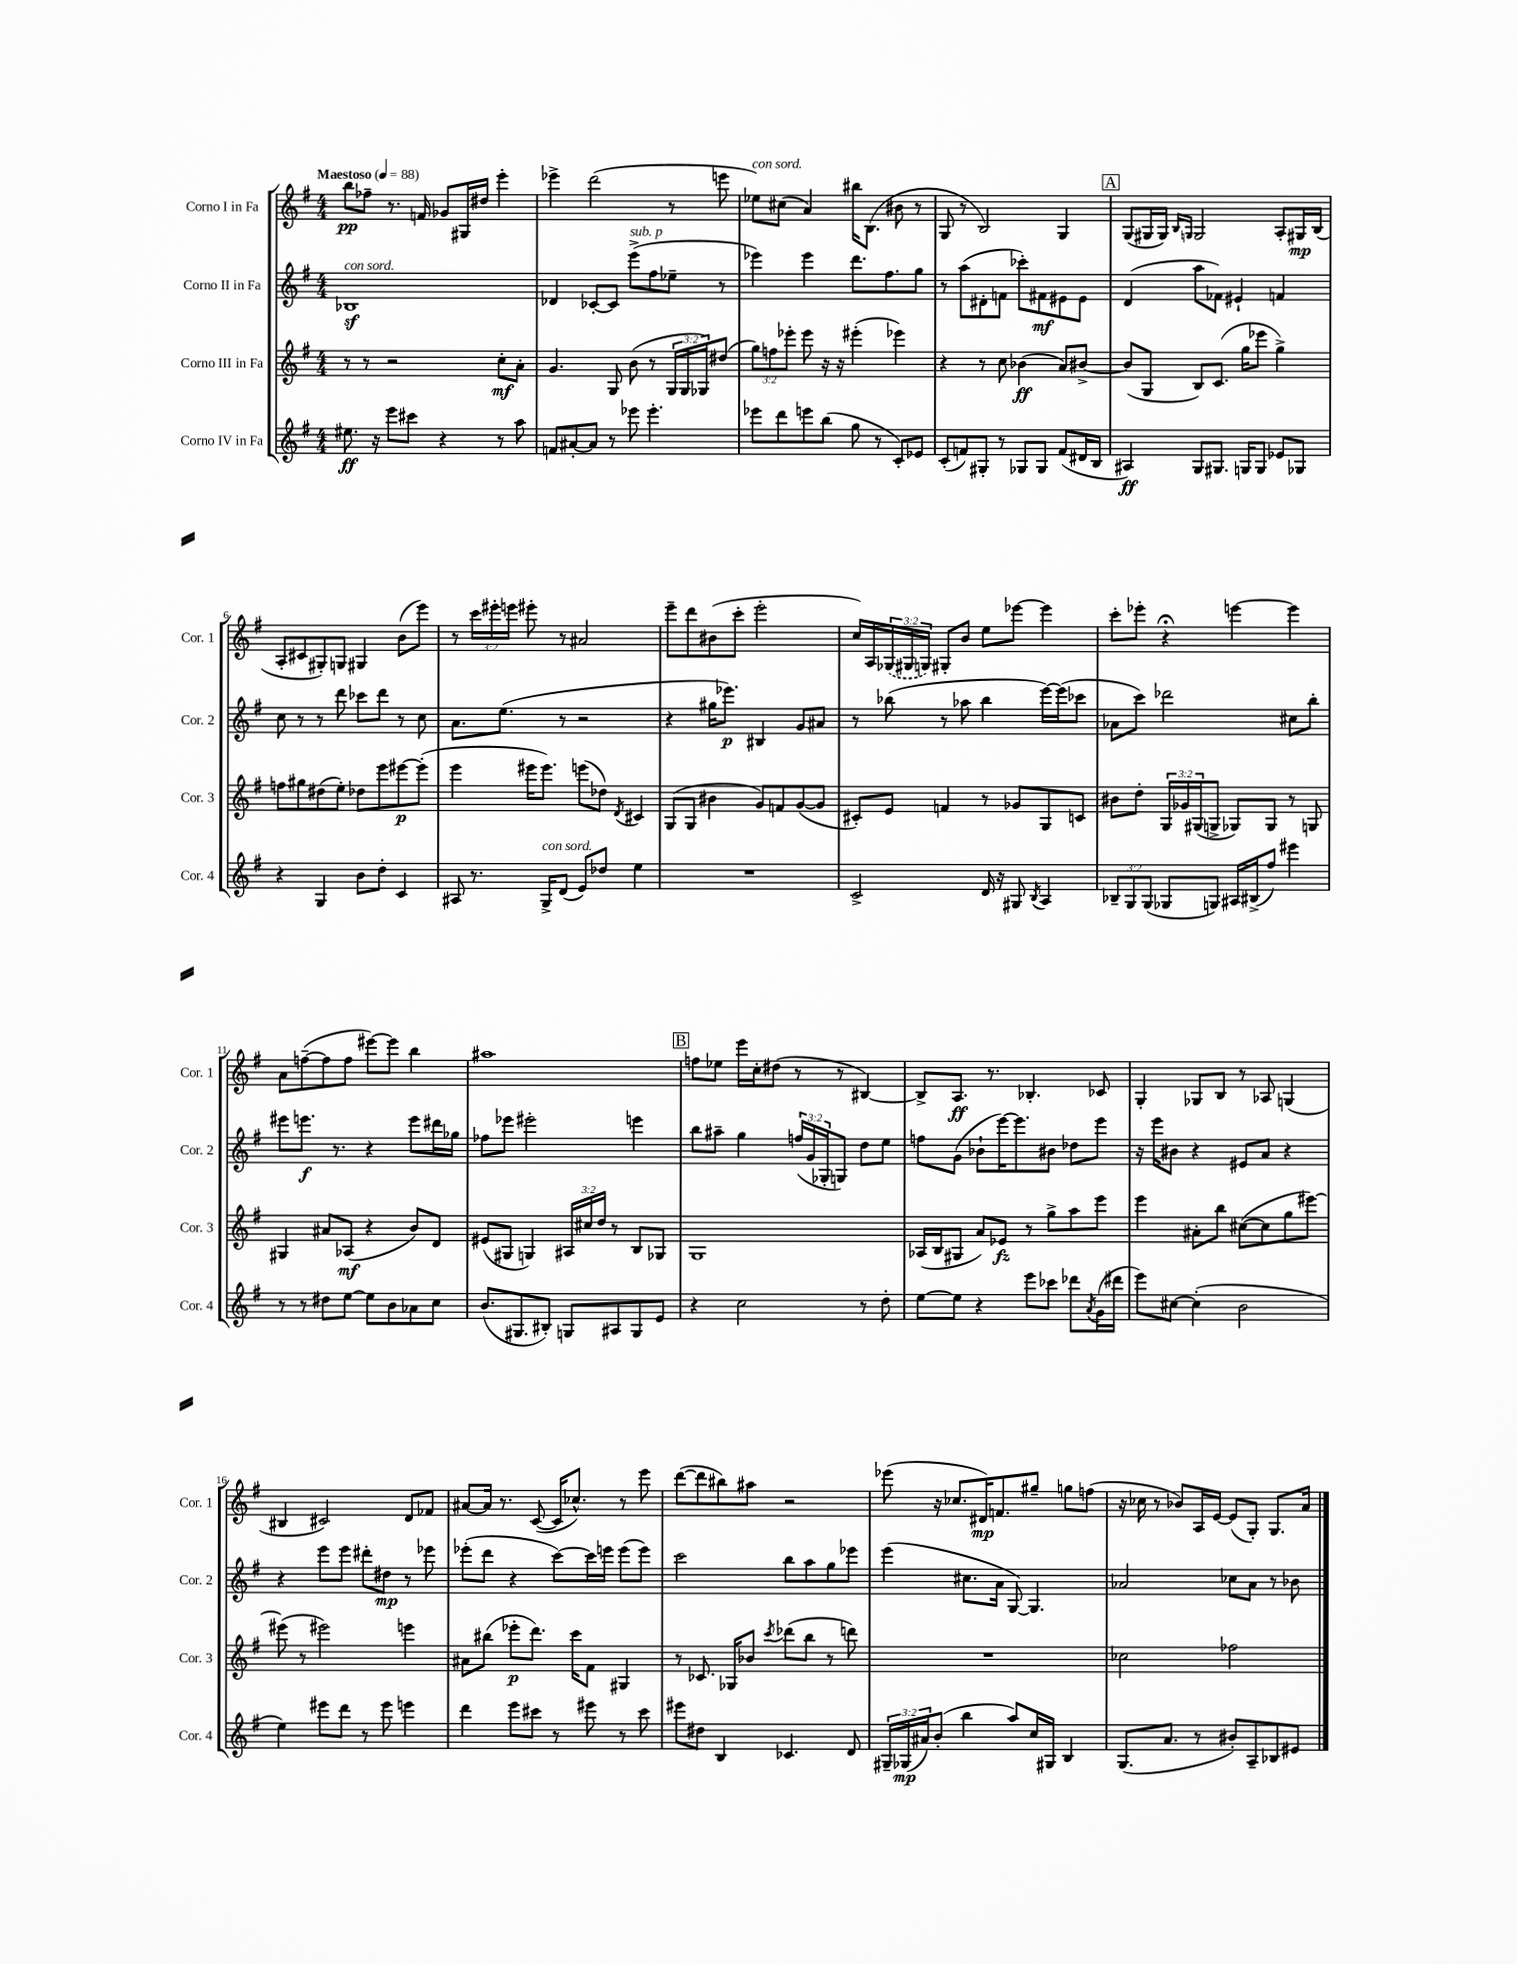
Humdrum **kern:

**kern	**dynam	**kern	**dynam	**kern	**dynam	**kern	**dynam
*part4	*part4	*part3	*part3	*part2	*part2	*part1	*part1
*staff4	*staff4	*staff3	*staff3	*staff2	*staff2	*staff1	*staff1
*I"Corno IV in Fa	*	*I"Corno III in Fa	*	*I"Corno II in Fa	*	*I"Corno I in Fa	*
*I'Cor. 4	*	*I'Cor. 3	*	*I'Cor. 2	*	*I'Cor. 1	*
*clefG2	*	*clefG2	*	*clefG2	*	*clefG2	*
*k[f#]	*	*k[f#]	*	*k[f#]	*	*k[f#]	*
*M4/4	*	*M4/4	*	*M4/4	*	*M4/4	*
*MM88	*	*MM88	*	*MM88	*	*MM88	*
=1	=1	=1	=1	=1	=1	=1	=1
!	!	!	!	!	!	!LO:TX:a:B:t=Maestoso	!
!	!	!	!	!LO:TX:a:i:t=con sord.	!	!	!
8.ee#X\	ff	8r	.	1B-Xz	.	8bb\L	pp
.	.	8r	.	.	.	8ff-X~\J	.
16r	.	.	.	.	.	.	.
8eee\L	.	2r	.	.	.	8.r	.
8ccc#X\J	.	.	.	.	.	.	.
.	.	.	.	.	.	16fn/	.
4r	.	.	.	.	.	8g-X/L	.
.	.	.	.	.	.	16G#X/L	.
.	.	.	.	.	.	16dd#X/JJ	.
8r	.	8cc'\L	mf	.	.	4eee'\	.
8aa\	.	8a'\J	.	.	.	.	.
=2	=2	=2	=2	=2	=2	=2	=2
8fn/L	.	4.g/	.	4d-X/	.	4eee-X^\	.
[8a#X'/	.	.	.	.	.	.	.
8a#/J]	.	.	.	[8c-X'/L	.	(2ddd\	.
8r	.	8G/	.	8c-/J]	.	.	.
!	!	!	!	!LO:TX:a:i:t=sub. p	!	!	!
8eee-X\	.	(8b\	.	(8eee^\L	.	.	.
4.eee-'\	.	8r	.	8ff#\	.	.	.
.	.	24G/LL	.	8ee-X~\J	.	8r	.
.	.	24G/	.	.	.	.	.
.	.	24G-X/J)	.	.	.	.	.
.	.	(8dd#X/J	.	8r	.	8eeen\	.
=3	=3	=3	=3	=3	=3	=3	=3
!	!	!	!	!	!	!LO:TX:a:i:t=con sord.	!
8eee-X\L	.	12gg\L)	.	4eee-X\)	.	8ee-X\L)	.
.	.	12ffn\	.	.	.	.	.
8ddd\	.	.	.	.	.	(8cc#X\J	.
.	.	12eee-X'\J	.	.	.	.	.
8eeen\	.	8eee-\	.	4eee-\	.	4a/)	.
(8bb\J	.	16r	.	.	.	.	.
.	.	16r	.	.	.	.	.
8gg\	.	(4eee#X'\	.	8.ddd\L	.	16bb#X\KL	.
.	.	.	.	.	.	(8.B\J	.
8r	.	.	.	.	.	.	.
.	.	.	.	8.ff#\	.	.	.
8c'/L)	.	4eee-X\)	.	.	.	8b#X\	.
8e-X/J	.	.	.	8gg\J	.	8r	.
=4	=4	=4	=4	=4	=4	=4	=4
(8c'/L	.	4r	.	8r	.	8G/	.
8fn/)	.	.	.	(8aa\L	.	8r	.
8G#X'/J	.	8r	.	8d#X'\	.	2B/)	.
8r	.	8cc\	.	8fn\J	.	.	.
8G-X/L	.	(4b-X\	ff	8ccc-X'\L)	.	.	.
8G-/J	.	.	.	8f#X\	mf	.	.
(8f/L	.	8a/L)	.	8e#X\	.	4G/	.
16d#X/L	.	[8b#X^/J	.	8e#\J	.	.	.
16B/JJ	.	.	.	.	.	.	.
!!LO:REH:place=s1:t=A
=5	=5	=5	=5	=5	=5	=5	=5
4A#X/)	ff	(8b#/L]	.	(4d/	.	(8G/L	.
.	.	8G/J	.	.	.	16G#X/L	.
.	.	.	.	.	.	16G#/JJ)	.
.	.	.	.	.	.	16qqB/LL	.
.	.	.	.	.	.	16qqGn/JJ	.
8G/L	.	8B/L)	.	8aa\L	.	2G/	.
8.G#X/J	.	(8.c/J	.	8f-X\J)	.	.	.
.	.	.	.	4e#X`/	.	.	.
16Gn/KL	.	16gg\KL	.	.	.	.	.
8G/J	.	8eee-X\J	.	.	.	.	.
8e-X/L	.	4gg^\)	.	4fn/	.	8A'/L	.
8G-X/J	.	.	.	.	.	16G#X/L	mp
.	.	.	.	.	.	(16B/JJ	.
!!LO:LB:g=z
=6	=6	=6	=6	=6	=6	=6	=6
4r	.	8ffn\L	.	8cc\	.	8A'/L	.
.	.	8gg#X\	.	8r	.	8c#X/	.
4G/	.	(8dd#X\	.	8r	.	8G#X'/)	.
.	.	8ee'\J)	.	8ddd\	.	8Gn/J	.
8b\L	.	8dd-X\L	.	8ccc-X\L	.	4G#X/	.
8dd'\J	.	8eee\	.	8ddd\J	.	.	.
4c/	.	[8eee#X\	p	8r	.	(8b\L	.
.	.	(8eee#'\J]	.	8cc\	.	8eee\J)	.
=7	=7	=7	=7	=7	=7	=7	=7
8A#X/	.	4eee\	.	8.a\L	.	8r	.
8.r	.	.	.	.	.	24ccc\LL	.
.	.	.	.	.	.	24eee#X'\	.
.	.	.	.	(8.ee\J	.	.	.
.	.	.	.	.	.	24eeen\JJ	.
.	.	16eee#X\KL	.	.	.	8eee#X'\	.
!LO:TX:a:i:t=con sord.	!	!	!	!	!	!	!
16G^/KL	.	8.eee#\J)	.	.	.	.	.
(8d/J	.	.	.	8r	.	8r	.
8e/L)	.	(8eeen\L	.	2r	.	2a#X/	.
8dd-X/J	.	8dd-X\J)	.	.	.	.	.
.	.	8qd/	.	.	.	.	.
4ee\	.	4c#X/	.	.	.	.	.
=8	=8	=8	=8	=8	=8	=8	=8
1r	.	(8G/L	.	4r	.	8eee~\L	.
.	.	8G/J	.	.	.	8ddd\	.
.	.	4b#X\	.	16gg#X\KL	.	(8b#X\	.
.	.	.	.	8.eee-X\J)	p	.	.
.	.	.	.	.	.	8ccc'\J	.
.	.	8g/L)	.	4B#X/	.	2eee'\	.
.	.	8fn/	.	.	.	.	.
.	.	([8g/	.	8g/L	.	.	.
.	.	8g/J]	.	8a#X/J	.	.	.
=9	=9	=9	=9	=9	=9	=9	=9
2c^/	.	8c#X'/L)	.	8r	.	16cc/LL)	.
.	.	.	.	.	.	16A/	.
.	.	8e/J	.	(8bb-X\	.	(24G-X/	.
.	.	.	.	.	.	24G#X/	.
.	.	.	.	.	.	24Gn/JJ)	.
.	.	4fn/	.	8r	.	8G#X'/L	.
.	.	.	.	8aa-X\	.	8b/J	.
16d/	.	8r	.	4bb-\	.	8ee\L	.
16r	.	.	.	.	.	.	.
8G#X/	.	8g-X/L	.	.	.	[8eee-X\J	.
8qB/	.	.	.	.	.	.	.
4A/	.	8G/	.	[16eee\LL)	.	4eee-\]	.
.	.	.	.	(16eee\J]	.	.	.
.	.	8cn/J	.	8ccc-X\J	.	.	.
=10	=10	=10	=10	=10	=10	=10	=10
12B-X~/L	.	8b#X\L	.	8a-X\L	.	8ccc'\L	.
12G/	.	.	.	.	.	.	.
.	.	8dd'\J	.	8ccc\J)	.	8eee-X'\J	.
(12G/J	.	.	.	.	.	.	.
8G-X/L	.	24G/LL	.	2ddd-X\	.	4r;<	.
.	.	24g-X/	.	.	.	.	.
.	.	(24G#X/J	.	.	.	.	.
8Gn/J)	.	8Gn^/J	.	.	.	.	.
16A#X/LL	.	8G-X/L)	.	.	.	[4eeen\	.
(16B#X^/J	.	.	.	.	.	.	.
8ff#/J)	.	8G-/J	.	.	.	.	.
4eee#X\	.	8r	.	8cc#X\L	.	4eee\]	.
.	.	8Gn/	.	8bb'\J	.	.	.
!!LO:LB:g=z
=11	=11	=11	=11	=11	=11	=11	=11
8r	.	4G#X/	.	8eee#X\L	.	8a\L	.
8r	.	.	.	8.eeen\J	f	([8ffn~\	.
8dd#X\L	.	8a#X/L	.	.	.	8ff\]	.
.	.	.	.	8.r	.	.	.
[8ee\J	.	(8A-X/J	mf	.	.	8ff\J	.
8ee\L]	.	4r	.	4r	.	[8eee#X\L)	.
8b\	.	.	.	.	.	8eee#\J]	.
8a-X\	.	8b/L)	.	8eee\L	.	4bb\	.
8cc\J	.	8d/J	.	16ddd#X\L	.	.	.
.	.	.	.	16gg-X\JJ	.	.	.
=12	=12	=12	=12	=12	=12	=12	=12
(8.b/L	.	(8e#X/L	.	8ff-X\L	.	1aa#X	.
.	.	8G#X/J	.	8eee-X\J	.	.	.
8.G#X/	.	.	.	.	.	.	.
.	.	4Gn/)	.	2eee#X'\	.	.	.
8B#X'/J)	.	.	.	.	.	.	.
8Gn/L	.	24A#X/LL	.	.	.	.	.
.	.	24cc#X/	.	.	.	.	.
.	.	24dd/JJ	.	.	.	.	.
8A#X/	.	8r	.	.	.	.	.
8G/	.	8B/L	.	4eeen\	.	.	.
8e/J	.	8G-X/J	.	.	.	.	.
!!LO:REH:place=s1:t=B
=13	=13	=13	=13	=13	=13	=13	=13
4r	.	1G	.	8bb\L	.	8ffn\L	.
.	.	.	.	8aa#X~\J	.	8ee-X\J	.
2cc\	.	.	.	4gg\	.	16eee\LL	.
.	.	.	.	.	.	16cc'\J	.
.	.	.	.	.	.	(8dd#X\J	.
.	.	.	.	(24ffn/LL	.	8r	.
.	.	.	.	24g/	.	.	.
.	.	.	.	24G-X'/J	.	.	.
.	.	.	.	8Gn/J)	.	8r	.
8r	.	.	.	8dd\L	.	[4B#X/)	.
8dd'\	.	.	.	8ee\J	.	.	.
=14	=14	=14	=14	=14	=14	=14	=14
[8ee\L	.	(16A-X/LL	.	8ffn\L	.	8B#^/L]	.
.	.	16B/J	.	.	.	.	.
8ee\J]	.	8G#X/J	.	(8g\J	.	8.A/J	ff
4r	.	8a/L)	.	8b-X`\L	.	.	.
.	.	.	.	.	.	8.r	.
.	.	8e-X/J	fz	[16eee\K)	.	.	.
.	.	.	.	8.eee\]	.	.	.
8eee\L	.	8r	.	.	.	4.B-X'/	.
8ccc-X\J	.	8gg^\L	.	8b#X\J	.	.	.
8ddd-X\L	.	8aa\	.	8dd-X\L	.	.	.
8qa/	.	.	.	.	.	.	.
(16g\L	.	8eee\J	.	8eee\J	.	8c-X/	.
16ddd#X\JJ	.	.	.	.	.	.	.
=15	=15	=15	=15	=15	=15	=15	=15
8eee\L)	.	4eee\	.	16r	.	4G'/	.
.	.	.	.	16eee\KL	.	.	.
[8cc#X\J	.	.	.	8b#X\J	.	.	.
(4cc#'\]	.	8a#X'\L	.	4r	.	8G-X/L	.
.	.	8bb\J	.	.	.	8B/J	.
2b\	.	([8cc#X\L	.	8e#X/L	.	8r	.
.	.	8cc#\]	.	8a/J	.	8A-X/	.
.	.	8gg\	.	4r	.	(4Gn/	.
.	.	[8eee#X\J)	.	.	.	.	.
!!LO:LB:g=z
=16	=16	=16	=16	=16	=16	=16	=16
4ee\)	.	(8eee#X\]	.	4r	.	4B#X/	.
.	.	8r	.	.	.	.	.
8eee#X\L	.	2eee#X\)	.	8eee\L	.	2c#X/)	.
8ddd\J	.	.	.	8eee\J	.	.	.
8r	.	.	.	8ddd#X'\L	.	.	.
8eee#\	.	.	.	8dd#X\J	mp	.	.
4eeen\	.	4eeen\	.	8r	.	8d/L	.
.	.	.	.	8eee-X\	.	8f-X/J	.
=17	=17	=17	=17	=17	=17	=17	=17
4ddd\	.	8a#X\L	.	(8eee-X'\L	.	[8a#X/L	.
.	.	(8bb#X\J	.	8ddd\J	.	16a#/Jk]	.
.	.	.	.	.	.	8.r	.
8eee\L	.	8eee-X'\L	p	4r	.	.	.
8ccc#X\J	.	8.ddd\J)	.	.	.	([8c/	.
8r	.	.	.	[8ccc\L)	.	16c/KL]	.
.	.	16ccc\KL	.	.	.	8.cc-X^^/J)	.
8eee#X\	.	8f#\J	.	16ccc\L]	.	.	.
.	.	.	.	16eeen\JJ	.	.	.
8r	.	4G#X/	.	(8eee\L	.	8r	.
8ccc#\	.	.	.	8eee\J)	.	8eee\	.
=18	=18	=18	=18	=18	=18	=18	=18
8eee#X\L	.	8r	.	2ccc\	.	([8ddd\L	.
8dd#X\J	.	8.c-X/	.	.	.	8ddd\]	.
4B/	.	.	.	.	.	8bb#X\)	.
.	.	16G-X/KL	.	.	.	.	.
.	.	8b-X/J	.	.	.	8aa#X\J	.
.	.	8qccc/	.	.	.	.	.
4.c-X/	.	(8ddd-X\L	.	8bb\L	.	2r	.
.	.	8bb\J	.	8aa\	.	.	.
.	.	8r	.	8gg\	.	.	.
8d/	.	8dddn\)	.	8eee-X\J	.	.	.
=19	=19	=19	=19	=19	=19	=19	=19
24G#X~/LL	.	1r	.	(4eee\	.	(8eee-X\	.
(24G-X/	mp	.	.	.	.	.	.
24a#X/J)	.	.	.	.	.	.	.
(8b'/J	.	.	.	.	.	16r	.
.	.	.	.	.	.	8.cc-X/L	.
4bb\	.	.	.	8.cc#X\L	.	.	.
.	.	.	.	.	.	16d#X/K)	mp
.	.	.	.	16a\Jk	.	8.fn/	.
8aa/L)	.	.	.	[8G/)	.	.	.
16cc/L	.	.	.	4.G/]	.	8gg#X~/J	.
16G#X/JJ	.	.	.	.	.	.	.
4B/	.	.	.	.	.	8ggn\L	.
.	.	.	.	.	.	(8ffn\J	.
=20	=20	=20	=20	=20	=20	=20	=20
(8.G/L	.	2cc-X\	.	2a-X/	.	16r	.
.	.	.	.	.	.	16cc-X\	.
.	.	.	.	.	.	8r	.
8.a/J	.	.	.	.	.	.	.
.	.	.	.	.	.	8b-X/L)	.
8r	.	.	.	.	.	16A/L	.
.	.	.	.	.	.	[16e/JJ	.
8b#X'/L)	.	2ff-X\	.	8cc-X\L	.	(8e/L]	.
8A~/	.	.	.	8a-\J	.	8G'/J)	.
8B-X/	.	.	.	8r	.	8.G/L	.
8e#X/J	.	.	.	8b-X\	.	.	.
.	.	.	.	.	.	16a/Jk	.
==	==	==	==	==	==	==	==
*-	*-	*-	*-	*-	*-	*-	*-
